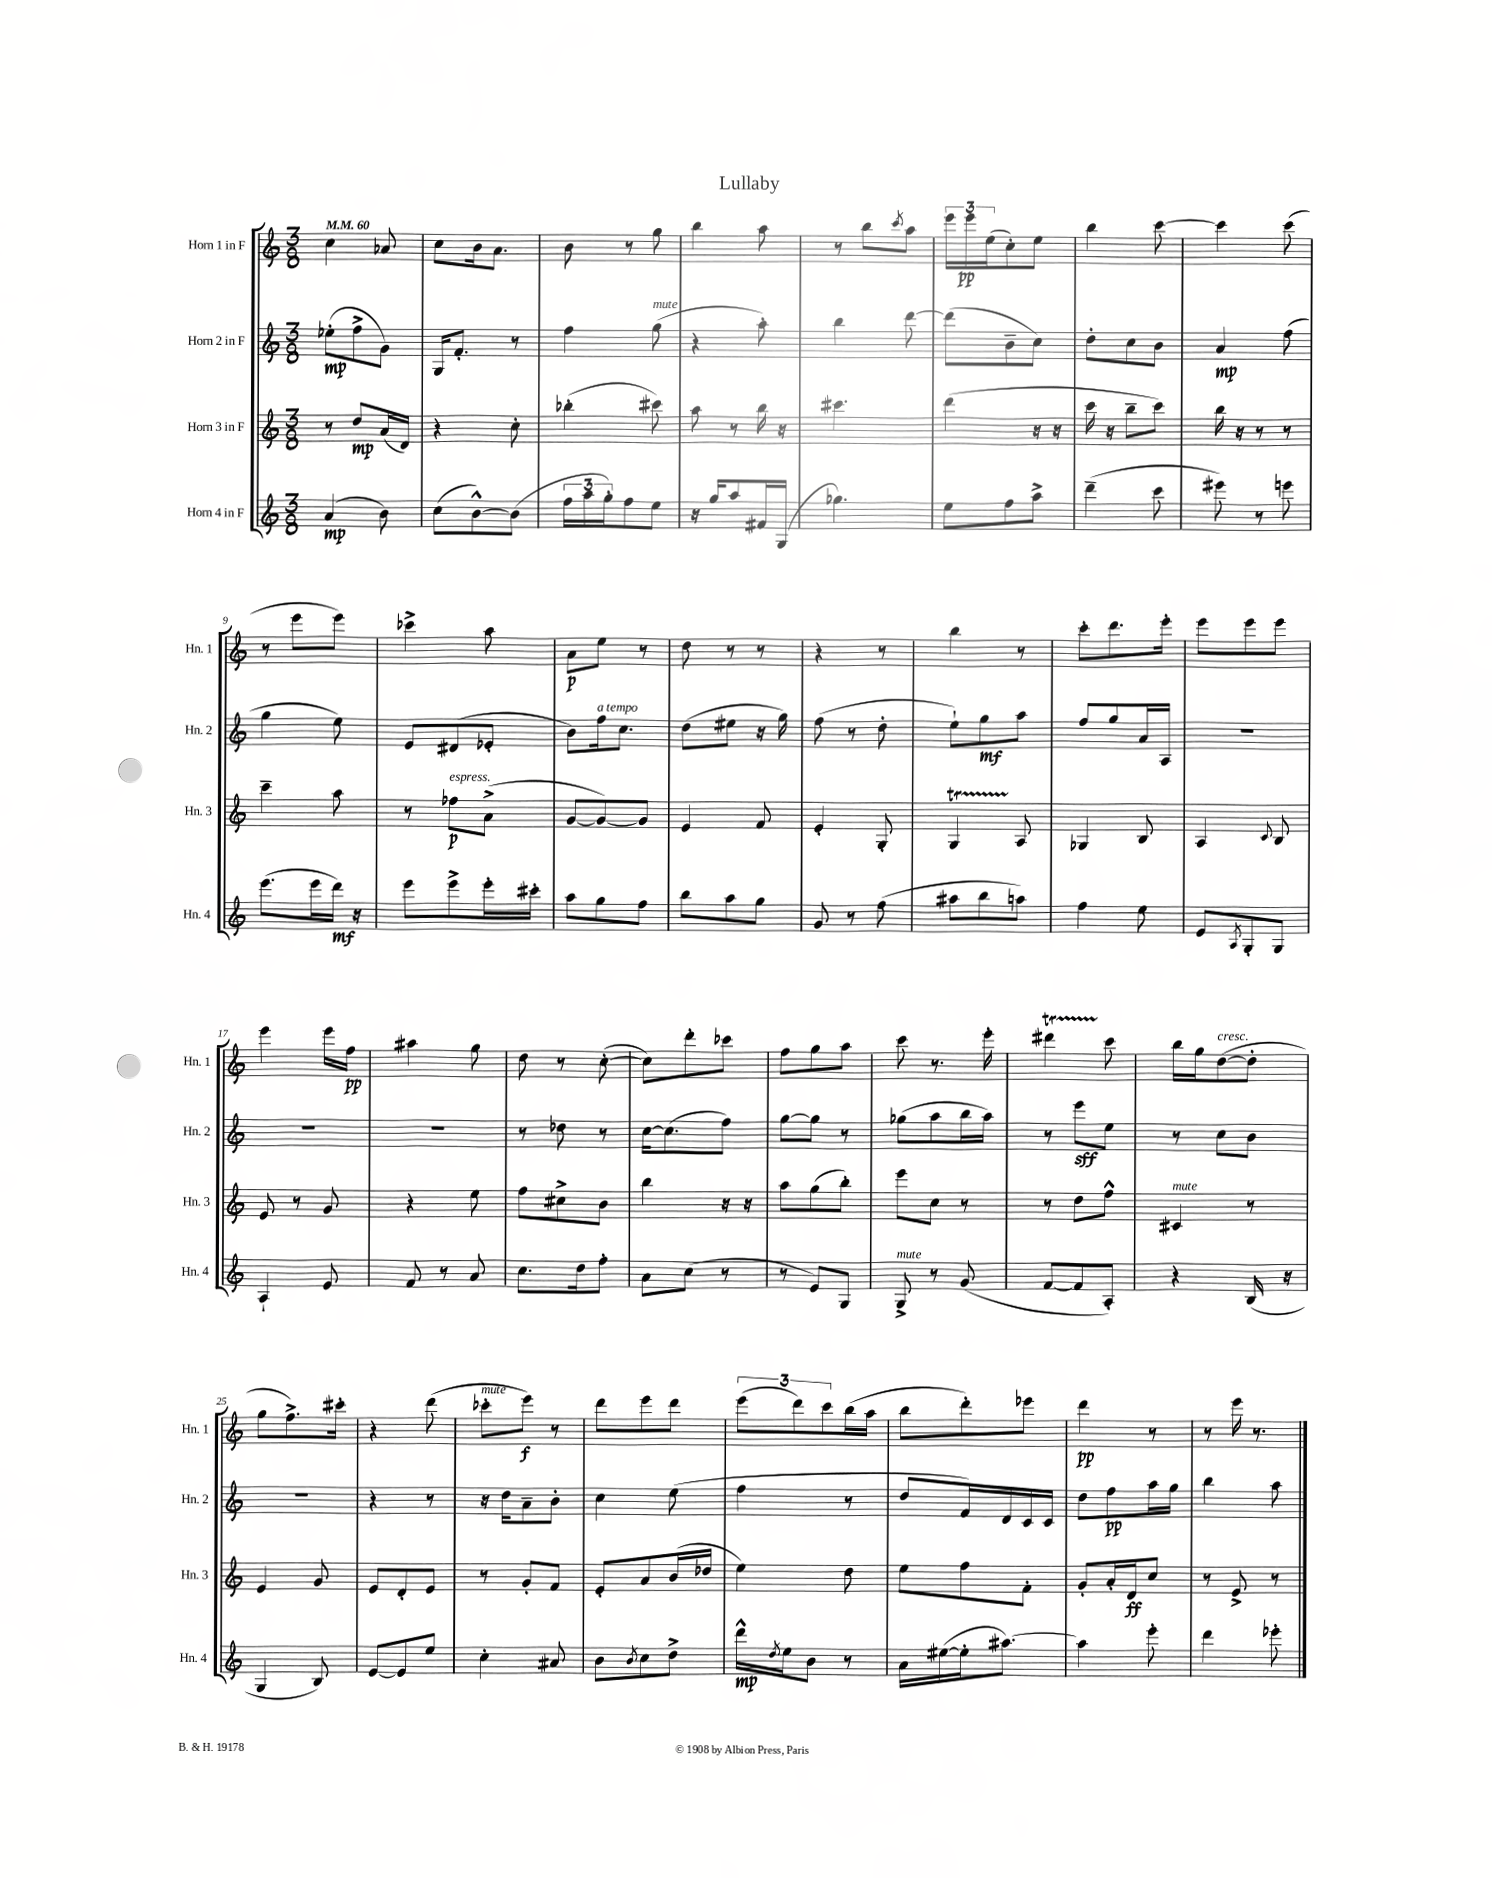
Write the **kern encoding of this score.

**kern	**kern	**kern	**kern
*staff4	*staff3	*staff2	*staff1
*clefG2	*clefG2	*clefG2	*clefG2
*k[]	*k[]	*k[]	*k[]
*M3/8	*M3/8	*M3/8	*M3/8
*MM60	*MM60	*MM60	*MM60
(4a/	8r	(8ee-'\L	4cc\
.	8dd/L	8ff^\	.
8b\)	(16a/L	8g\J)	8a-/
.	16d/JJ)	.	.
=	=	=	=
(8cc\L	4r	16G/LK	8cc\L
.	.	8.f'/J	.
[8b^^\)	.	.	16b\k
.	.	.	8.a\J
(8b\]J	8cc'\	8r	.
=	=	=	=
24ff\LL	(4bb-'\	4ff\	8b\
24aa\	.	.	.
24gg'\J)	.	.	.
8ff\	.	.	8r
8ee\J	8ccc#\)	(8gg\	8gg\
=	=	=	=
16r	8aa\	4r	4bb\
16gg/LK	.	.	.
8aa/	8r	.	.
16f#/L	16bb\	8aa'\)	8aa\
(16G/JJ	16r	.	.
=	=	=	=
4.gg-\)	4.ccc#\	4bb\	8r
.	.	.	8bb\L
.	.	.	8qccc/
.	.	[8ddd\	8aa\J
=	=	=	=
8ee\L	(4ddd\	(8ddd\]L	24eee\LL
.	.	.	24eee\
.	.	.	(24ee\J
8ff\	.	8b~\	8cc'\)
8aa^\J	16r	8cc\J)	8ee\J
.	16r	.	.
=	=	=	=
(4ddd~\	16ccc\	8dd'\L	4bb\
.	16r	.	.
.	8bb~\L	8cc\	.
8ccc\	8ccc\J)	8b\J	[8ccc\
=	=	=	=
8eee#\)	16bb\	4a/	4ccc\]
.	16r	.	.
8r	8r	.	.
8eee\	8r	(8ff\	(8ccc\
=	=	=	=
(8.eee\L	4ccc~\	4gg\	8r
.	.	.	8eee\L
16eee\L	.	.	.
16ddd\JJ)	8aa\	8ee\)	8eee\J)
16r	.	.	.
=	=	=	=
8eee\L	8r	8e/L	4ccc-^\
8eee^\	8ff-\L	(8d#/	.
16eee'\L	(8a^\J	8e-'/J	8aa\
16ccc#'\JJ	.	.	.
=	=	=	=
8aa\L	[8g/L	8b\L)	8a\L
8gg\	8g/_)	16ff\k	8ee\J
.	.	8.cc\J	.
8ff\J	8g/]J	.	8r
=	=	=	=
8bb\L	4e/	(8dd\L	8dd\
8aa\	.	8ee#\J	8r
8gg\J	8f/	16r	8r
.	.	16gg\)	.
=	=	=	=
8g/	4e'/	(8ff\	4r
8r	.	8r	.
(8ff\	8G'/	8dd'\	8r
=	=	=	=
8aa#\L	4G/	8ee`\L)	4bb\
8bb\	.	8gg\	.
8aa\J)	8A/	8aa\J	8r
=	=	=	=
4ff\	4G-/	8ff/L	8ccc'\L
.	.	8gg/	8.ddd\
8ee\	8B/	16a/L	.
.	.	16A/JJ	16eee'\Jk
=	=	=	=
8e/L	4A/	4.r	8eee\L
8qA/	.	.	.
8G'/	.	.	8eee\
.	8qqc/	.	.
8G/J	8B/	.	8eee\J
=	=	=	=
4A`/	8e/	4.r	4eee\
.	8r	.	.
8e/	8g/	.	16eee\LL
.	.	.	16ff\JJ
=	=	=	=
8f/	4r	4.r	4aa#\
8r	.	.	.
8a/	8ee\	.	8gg\
=	=	=	=
8.cc\L	8ff\L	8r	8dd\
.	8cc#^\	8dd-\	8r
16dd\k	.	.	.
8ff'\J	8b\J	8r	([8cc'\
=	=	=	=
8a\L	4bb\	[16cc\LK	8cc\]L)
.	.	(8.cc\]	.
(8cc\J	.	.	8ddd'\
8r	16r	8ff\J)	8ccc-\J
.	16r	.	.
=	=	=	=
8r	8aa\L	[8gg\L	8ff\L
8e/L)	(8gg\	8gg\]J	8gg\
8G/J	8bb'\J)	8r	8aa\J
=	=	=	=
8G^/	8eee\L	(8gg-\L	8ccc\
8r	8cc\J	8aa\	8.r
(8g/	8r	16bb\L	.
.	.	16aa\JJ)	16eee'\
=	=	=	=
[8f/L	8r	8r	4ddd#\
8f/]	8dd\L	8eee\L	.
8A'/J)	8ff^^\J	8ee\J	8ccc\
=	=	=	=
4r	4c#/	8r	16bb\LL
.	.	.	16gg\J
.	.	8cc\L	([8dd\
(16B/	8r	8b\J	8dd'\]J
16r	.	.	.
=	=	=	=
4G/	4e/	4.r	8gg\L
.	.	.	8.ff^\)
8B/)	8g/	.	.
.	.	.	16ccc#'\Jk
=	=	=	=
[8e/L	8e/L	4r	4r
8e/]	8d'/	.	.
8ee/J	8e/J	8r	(8ddd\
=	=	=	=
4cc'\	8r	16r	8ccc-'\L
.	.	16dd\LK	.
.	8g'/L	8a~\	8eee\J)
8a#/	8f/J	8b'\J	8r
=	=	=	=
8b\L	8e'/L	4cc\	8ddd\L
8qb/	.	.	.
8cc\	8a/	.	8eee\
8dd^\J	(16b/L	(8ee\	8ddd\J
.	16dd-/JJ	.	.
=	=	=	=
16ddd^^\LL	4ee\)	4ff\	(12eee\L
8qdd/	.	.	.
16ee\J	.	.	.
.	.	.	12ddd\)
8b\J	.	.	.
.	.	.	12ccc\
8r	8dd\	8r	(16bb\L
.	.	.	16aa\JJ
=	=	=	=
16a\LL	8ee\L	8dd/L	8bb\L
([16ee#\	.	.	.
16ee#'\]J	8ff\	16f/L)	8ddd'\)
[8.aa#\J)	.	16d/	.
.	8f'\J	16c/	8eee-\J
.	.	16c/JJ	.
=	=	=	=
4aa#\]	8g'/L	8dd\L	4ddd\
.	16a'/L	8ff\	.
.	16d/J	.	.
8eee'\	8cc/J	16aa\L	8r
.	.	16gg\JJ	.
=	=	=	=
4ddd\	8r	4bb\	8r
.	8e^/	.	16eee\
.	.	.	8.r
8eee-'\	8r	8aa\	.
==	==	==	==
*-	*-	*-	*-
